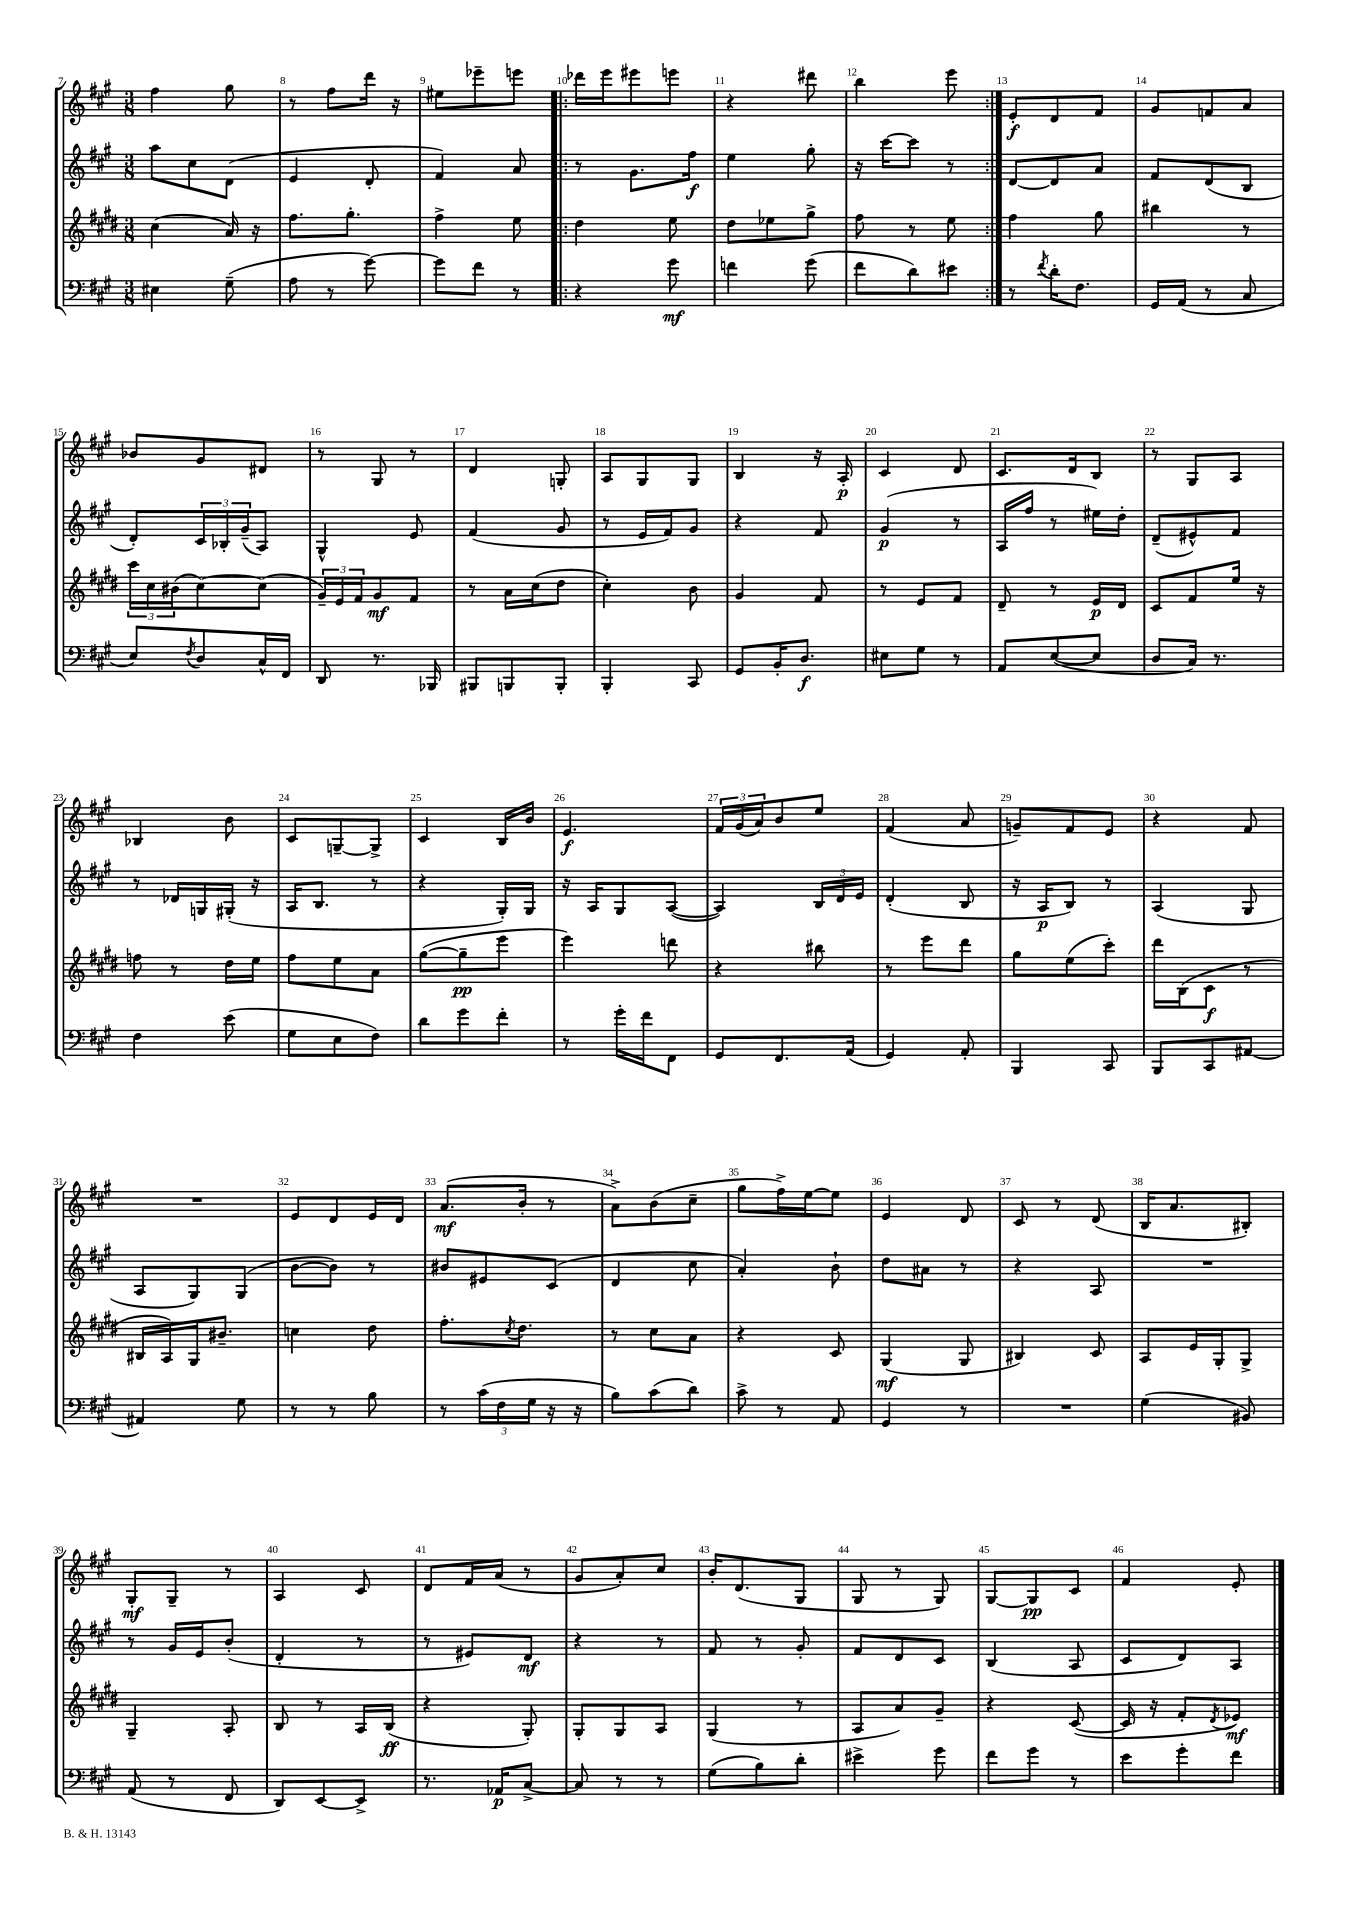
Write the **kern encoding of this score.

**kern	**kern	**kern	**kern
*staff4	*staff3	*staff2	*staff1
*clefF4	*clefG2	*clefG2	*clefG2
*k[f#c#g#]	*k[f#c#g#d#]	*k[f#c#g#]	*k[f#c#g#]
*M3/8	*M3/8	*M3/8	*M3/8
4E#\	(4cc#\	8aa\L	4ff#\
.	.	8cc#\	.
(8G#~\	16a/)	(8d\J	8gg#\
.	16r	.	.
=	=	=	=
8A\	8.ff#\L	4e/	8r
8r	.	.	8ff#\L
.	8.gg#'\J	.	.
[8g#\)	.	8d'/	16ddd\Jk
.	.	.	16r
=	=	=	=
8g#\]L	4ff#^\	4f#/)	8ee#\L
8f#\J	.	.	8eee-~\
8r	8ee\	8a/	8eee\J
=!|:	=!|:	=!|:	=!|:
4r	4dd#\	8r	16ddd-\LL
.	.	.	16eee\J
.	.	8.g#\L	8eee#\
8g#\	8ee\	.	8eee\J
.	.	16ff#\Jk	.
=	=	=	=
4f\	8dd#\L	4ee\	4r
.	8ee-\	.	.
(8g#\	8gg#^\J	8gg#'\	8ddd#\
=	=	=	=
8f#\L	8ff#\	16r	4bb\
.	.	[16ccc#\LK	.
8d\)	8r	8ccc#\]J	.
8e#\J	8ee\	8r	8eee\
=:|!	=:|!	=:|!	=:|!
8r	4ff#\	[8d/L	8e'/L
8qf#/	.	.	.
16d'\LK	.	8d/]	8d/
8.F#\J	.	.	.
.	8gg#\	8a/J	8f#/J
=	=	=	=
16GG#/LL	4bb#\	8f#/L	8g#/L
(16AA/JJ	.	.	.
8r	.	(8d/	8f/
8C#/	8r	8B/J	8a/J
=	=	=	=
8E/L)	24ccc#\LL	8d'/L)	8b-/L
.	24cc#\	.	.
.	(24b#\J	.	.
8qF#/	.	.	.
8D/	[8cc#\)	24c#/L	8g#/
.	.	24B-'/	.
.	.	(24g#~/J	.
16C#^^/L	(8cc#\]J	8A/J)	8d#/J
16FF#/JJ	.	.	.
=	=	=	=
8DD/	24g#~/LL)	4G#^^/	8r
.	24e/	.	.
.	24f#/J	.	.
8.r	8g#/	.	8G#/
.	8f#/J	8e/	8r
16BBB-/	.	.	.
=	=	=	=
8BBB#/L	8r	(4f#/	4d/
8BBB/	16a\LL	.	.
.	(16cc#\J	.	.
8BBB'/J	8dd#\J	8g#/	8G'/
=	=	=	=
4BBB'/	4cc#'\)	8r	8A/L
.	.	16e/LL	8G#/
.	.	16f#/J)	.
8CC#/	8b\	8g#/J	8G#/J
=	=	=	=
8GG#/L	4g#/	4r	4B/
16BB'/K	.	.	.
8.D/J	.	.	.
.	8f#/	8f#/	16r
.	.	.	16A'/
=	=	=	=
8E#\L	8r	(4g#/	4c#/
8G#\J	8e/L	.	.
8r	8f#/J	8r	8d/
=	=	=	=
8AA/L	8d#~/	16A/LL	8.c#/L
.	.	16ff#/JJ	.
([8E/	8r	8r	.
.	.	.	16d/k
8E/]J	16e/LL	16ee#\LL)	8B/J
.	16d#/JJ	16dd'\JJ	.
=	=	=	=
8D/L	8c#/L	(8d~/L	8r
16C#/Jk)	8f#/	8e#^^/)	8G#/L
8.r	.	.	.
.	16ee/Jk	8f#/J	8A/J
.	16r	.	.
=	=	=	=
4F#\	8ff\	8r	4B-/
.	8r	16d-/LL	.
.	.	16G/	.
(8e\	16dd#\LL	(16G#'/JJ	8b\
.	16ee\JJ	16r	.
=	=	=	=
8G#\L	8ff#\L	16A/LK	8c#/L
.	.	8.B/J	.
8E\	8ee\	.	[8G~/
8F#\J)	8a\J	8r	8G^/]J
=	=	=	=
8d\L	([8gg#\L	4r	4c#/
8g#\	8gg#~\]	.	.
8f#'\J	8eee\J	16G#'/LL)	16B/LL
.	.	16G#/JJ	16b/JJ
=	=	=	=
8r	4eee\)	16r	4.e/
.	.	16A/LK	.
16g#'\LL	.	8G#/	.
16f#\J	.	.	.
8FF#\J	8ddd\	([8A/J	.
=	=	=	=
8GG#/L	4r	4A/])	24f#/LL
.	.	.	(24g#/
.	.	.	24a/J)
8.FF#/	.	.	8b/
.	8bb#\	24B/LL	8ee/J
.	.	24d/	.
(16AA/Jk	.	.	.
.	.	24e/JJ	.
=	=	=	=
4GG#/)	8r	(4d'/	(4f#/
.	8eee\L	.	.
8AA'/	8ddd#\J	8B/	8a/
=	=	=	=
4BBB/	8gg#\L	16r	8g~/L)
.	.	16A/LK	.
.	(8ee\	8B/J)	8f#/
8CC#/	8ccc#'\J)	8r	8e/J
=	=	=	=
8BBB/L	16ddd#\LL	(4A/	4r
.	(16B\J	.	.
8CC#/	8c#\J	.	.
[8AA#/J	8r	8G#/	8f#/
=	=	=	=
4AA#/]	16B#/LL	8A/L	4.r
.	16A/)	.	.
.	16G#/J	8G#/)	.
.	8.b#~/J	.	.
8G#\	.	(8G#/J	.
=	=	=	=
8r	4cc\	[8b\L	8e/L
8r	.	8b\]J)	8d/
8B\	8dd#\	8r	16e/L
.	.	.	16d/JJ
=	=	=	=
8r	8.ff#'\L	8b#/L	(8.a/L
(24c#\LL	.	8e#/	.
24F#\	.	.	.
.	8qcc#/	.	.
.	8.dd#\J	.	16b'/Jk
24G#\JJ	.	.	.
16r	.	(8c#/J	8r
16r	.	.	.
=	=	=	=
8B\L)	8r	4d/	8a^\L)
(8c#\	8cc#\L	.	(8b\
8d\J)	8a\J	8cc#\	8cc#~\J
=	=	=	=
8c#^\	4r	4a'/)	8gg#\L
8r	.	.	16ff#^\L)
.	.	.	[16ee\J
8AA/	8c#/	8b`\	8ee\]J
=	=	=	=
4GG#/	(4G#/	8dd\L	4e/
.	.	8a#\J	.
8r	8G#/	8r	8d/
=	=	=	=
4.r	4B#/)	4r	8c#/
.	.	.	8r
.	8c#/	8A/	(8d/
=	=	=	=
(4G#\	8A/L	4.r	16B/LK
.	.	.	8.a/
.	16e/L	.	.
.	16G#'/J	.	.
8BB#/)	8G#^/J	.	8B#'/J)
=	=	=	=
(8AA/	4G#~/	8r	8G#'/L
8r	.	16g#/LL	8G#~/J
.	.	16e/J	.
8FF#/	8A'/	(8b'/J	8r
=	=	=	=
8DD/L)	8B/	4d'/	4A/
[8EE/	8r	.	.
8EE^/]J	16A/LL	8r	8c#/
.	(16B/JJ	.	.
=	=	=	=
8.r	4r	8r	8d/L
.	.	8e#/L)	16f#/L
16AA-/LK	.	.	(16a/JJ
[8C#^/J	8G#'/)	8d/J	8r
=	=	=	=
8C#/]	8G#'/L	4r	8g#/L
8r	8G#/	.	8a'/)
8r	8A/J	8r	8cc#/J
=	=	=	=
(8G#\L	(4G#/	8f#/	16b'/LK
.	.	.	(8.d/
8B\)	.	8r	.
8d'\J	8r	8g#'/	8G#/J
=	=	=	=
4e#^\	8A/L	8f#/L	8G#/
.	8a/)	8d/	8r
8g#\	8g#~/J	8c#/J	8G#/)
=	=	=	=
8f#\L	4r	(4B/	[8G#/L
8g#\J	.	.	8G#/]
8r	([8c#/	8A/	8c#/J
=	=	=	=
8e\L	16c#/]	8c#/L	4f#/
.	16r	.	.
8g#'\	8f#'/L	8d/)	.
.	8qd#/	.	.
8f#\J	8e-/J)	8A/J	8e'/
==	==	==	==
*-	*-	*-	*-
